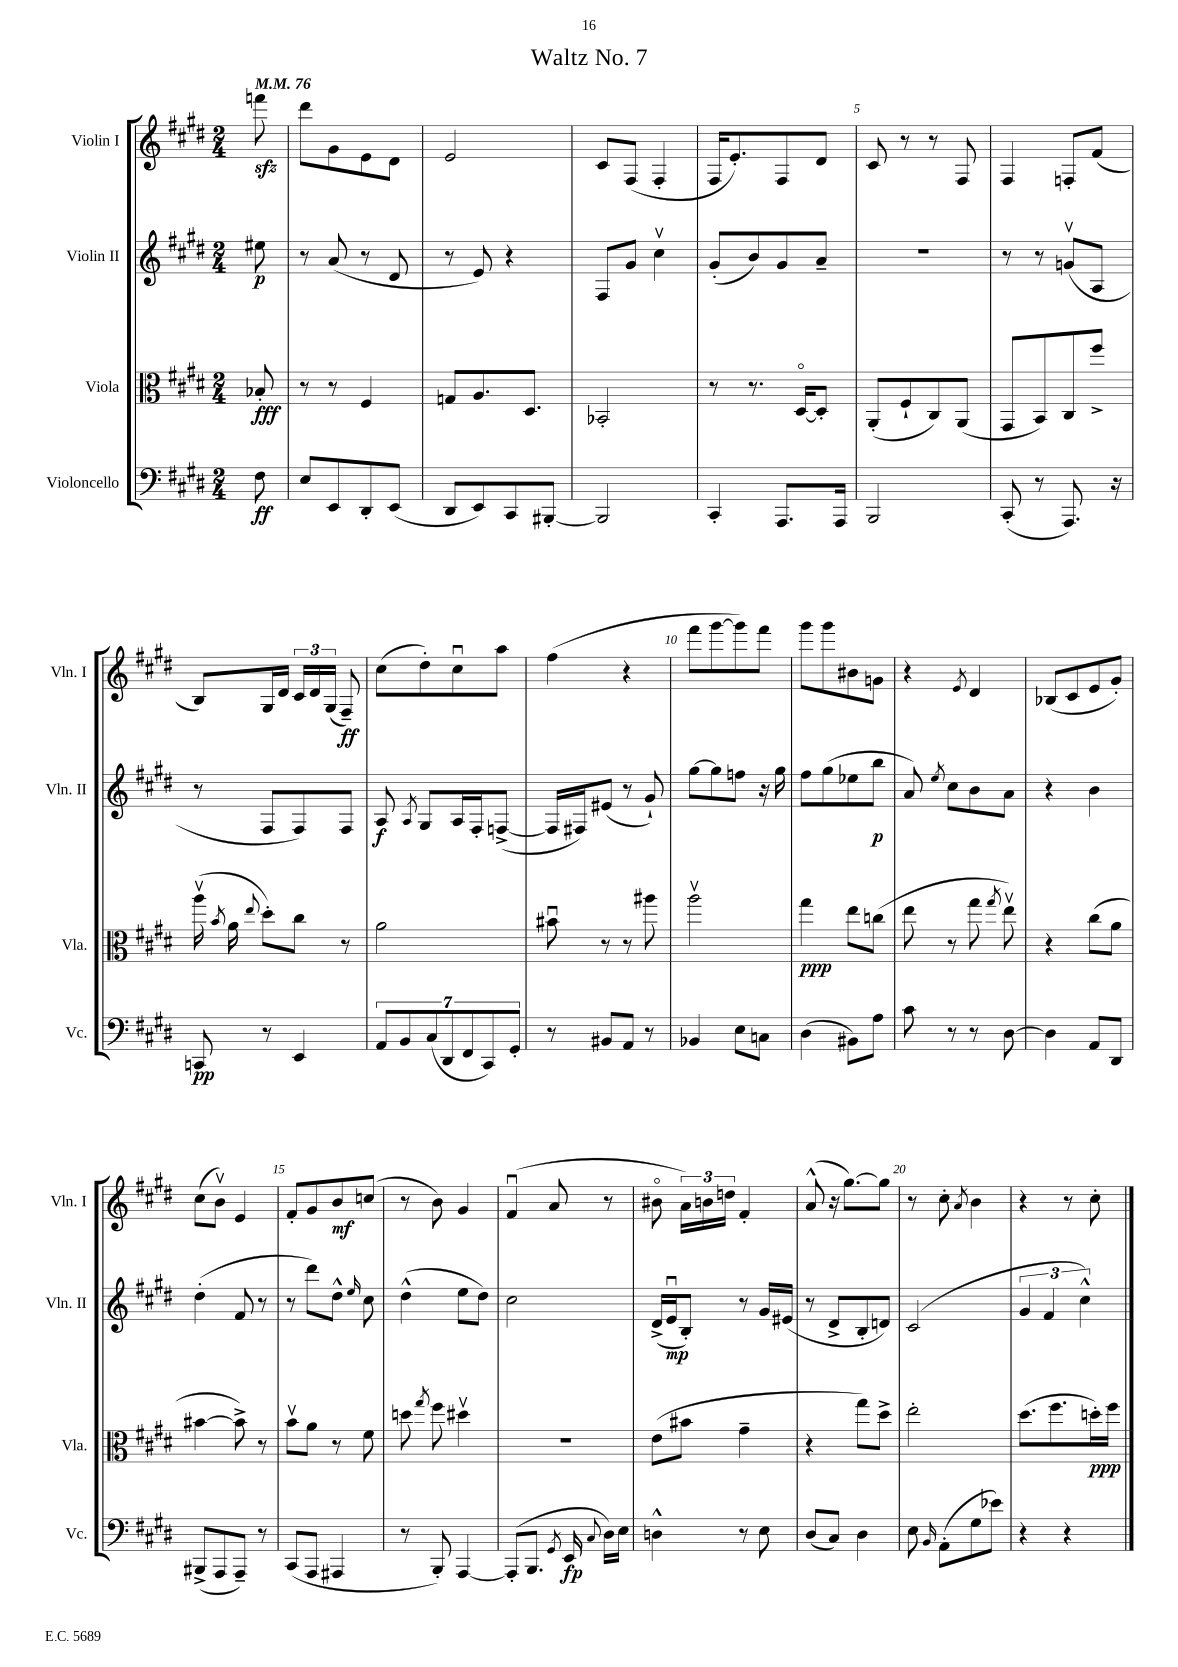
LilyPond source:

\header { title = "Waltz No. 7" }
<<
\new StaffGroup <<
\new Staff = "s0" \with { instrumentName = "Violin I" shortInstrumentName = "Vln. I" } {
    \clef treble \key e \major \numericTimeSignature \time 2/4 \partial 8 \tempo 4 = 76
    \autoBeamOff f'''8\sfz |
    dis'''8[ gis'8 e'8 dis'8] |
    e'2 |
    cis'8[ fis8]( fis4-. |
    fis16[ e'8.-.) fis8 dis'8] |
    cis'8 r8 r8 fis8 |
    fis4 f8[-. fis'8]( |
    b8[) gis16 dis'16] \tuplet 3/2 { cis'16[ dis'16 gis16]( } fis8--\ff) |
    cis''8[( dis''8-.) cis''8\downbow a''8] |
    fis''4( r4 |
    fis'''8[ gis'''8~ gis'''8) fis'''8] |
    gis'''8[ gis'''8 bis'8 g'8] |
    r4 \acciaccatura { e'8 } dis'4 |
    bes8[( cis'8 e'8 gis'8]-.) |
    cis''8[( b'8]\upbow) e'4 |
    fis'8[-. gis'8 b'8\mf c''8]( |
    r8 b'8) gis'4 |
    fis'4\downbow( a'8 r8 |
    bis'8\flageolet \tuplet 3/2 { a'16[) b'16 d''16] } fis'4-. |
    a'8-^( r16 gis''8.[~) gis''8] |
    r8 cis''8-. \acciaccatura { a'8 } b'4 |
    r4 r8 cis''8-. \bar "|." |
}
\new Staff = "s1" \with { instrumentName = "Violin II" shortInstrumentName = "Vln. II" } {
    \clef treble \key e \major \numericTimeSignature \time 2/4 \partial 8
    \autoBeamOff eis''8\p |
    r8 a'8( r8 dis'8 |
    r8 e'8) r4 |
    fis8[ gis'8] cis''4\upbow |
    gis'8[-.( b'8) gis'8 a'8]-- |
    R2 |
    r8 r8 g'8[\upbow( a8] |
    r8 fis8[ fis8) fis8] |
    a8\f \acciaccatura { a8 } gis8[ a16 fis16-. f8]~->( |
    f16[ fis16) eis'8]( r8 gis'8-!) |
    gis''8[~ gis''8 f''8] r16 gis''16 |
    fis''8[ gis''8( ees''8 b''8]\p |
    a'8) \acciaccatura { e''8 } cis''8[ b'8 a'8] |
    r4 b'4 |
    dis''4-.( fis'8 r8 |
    r8 dis'''8[) dis''8]-^ \grace { e''16 } cis''8 |
    dis''4-^( e''8[ dis''8]) |
    cis''2 |
    dis'16[->( e'16\downbow\mp b8]-.) r8 gis'16[ eis'16]( |
    r8 dis'8[-> b8-. d'8]) |
    cis'2( |
    \tuplet 3/2 { gis'4 fis'4 cis''4-^) } \bar "|." |
}
\new Staff = "s2" \with { instrumentName = "Viola" shortInstrumentName = "Vla." } {
    \clef alto \key e \major \numericTimeSignature \time 2/4 \partial 8
    \autoBeamOff bes8-.\fff |
    r8 r8 fis4 |
    g8[ a8. dis8.] |
    bes,2-. |
    r8 r8. dis16[~\flageolet dis8]-. |
    a,8[-.( fis8-! cis8) a,8]( |
    gis,8[ b,8) cis8 fis''8]-> |
    a''16\upbow( \acciaccatura { b'8 } a'16 \appoggiatura { e''8 } dis''8[-.) cis''8] r8 |
    a'2 |
    bis'8\downbow r8 r8 ais''8 |
    a''2\upbow |
    gis''4\ppp e''8[ c''8]( |
    e''8 r8 gis''8 \acciaccatura { gis''8 } e''8\upbow) |
    r4 cis''8[( a'8] |
    bis'4~ bis'8->) r8 |
    b'8[\upbow a'8] r8 fis'8 |
    d''8 \acciaccatura { gis''8 } fis''8 dis''4\upbow |
    R2 |
    e'8[( bis'8] gis'4-- |
    r4 gis''8[) dis''8]-> |
    e''2-. |
    dis''8.[( fis''8. d''16-.\ppp) fis''16] \bar "|." |
}
\new Staff = "s3" \with { instrumentName = "Violoncello" shortInstrumentName = "Vc." } {
    \clef bass \key e \major \numericTimeSignature \time 2/4 \partial 8
    \autoBeamOff fis8\ff |
    e8[ e,8 dis,8-. e,8]( |
    dis,8[ e,8) cis,8 bis,,8]~-. |
    bis,,2 |
    cis,4-. a,,8.[ a,,16] |
    b,,2 |
    cis,8-.( r8 a,,8.) r16 |
    c,8\pp r8 e,4 |
    \tuplet 7/4 { a,8[ b,8 cis8( dis,8 fis,8 cis,8) gis,8]-. } |
    r8 bis,8[ a,8] r8 |
    bes,4 e8[ c8] |
    dis4( bis,8[) a8] |
    cis'8 r8 r8 dis8~ |
    dis4 a,8[ dis,8] |
    bis,,8[->( a,,8 a,,8]--) r8 |
    cis,8[( a,,8] ais,,4 |
    r8 b,,8-.) a,,4~ |
    a,,8[-.( b,,8.] \acciaccatura { gis,8 } e,16\fp \appoggiatura { cis8 } dis16[) e16] |
    d4-^ r8 e8 |
    dis8[( cis8]) dis4 |
    e8 \grace { b,16 } a,8[-.( gis8 ees'8]) |
    r4 r4 \bar "|." |
}
>>
>>
\layout { \context { \Score \override BarNumber.break-visibility = ##(#f #t #t) barNumberVisibility = #(every-nth-bar-number-visible 5) } }
